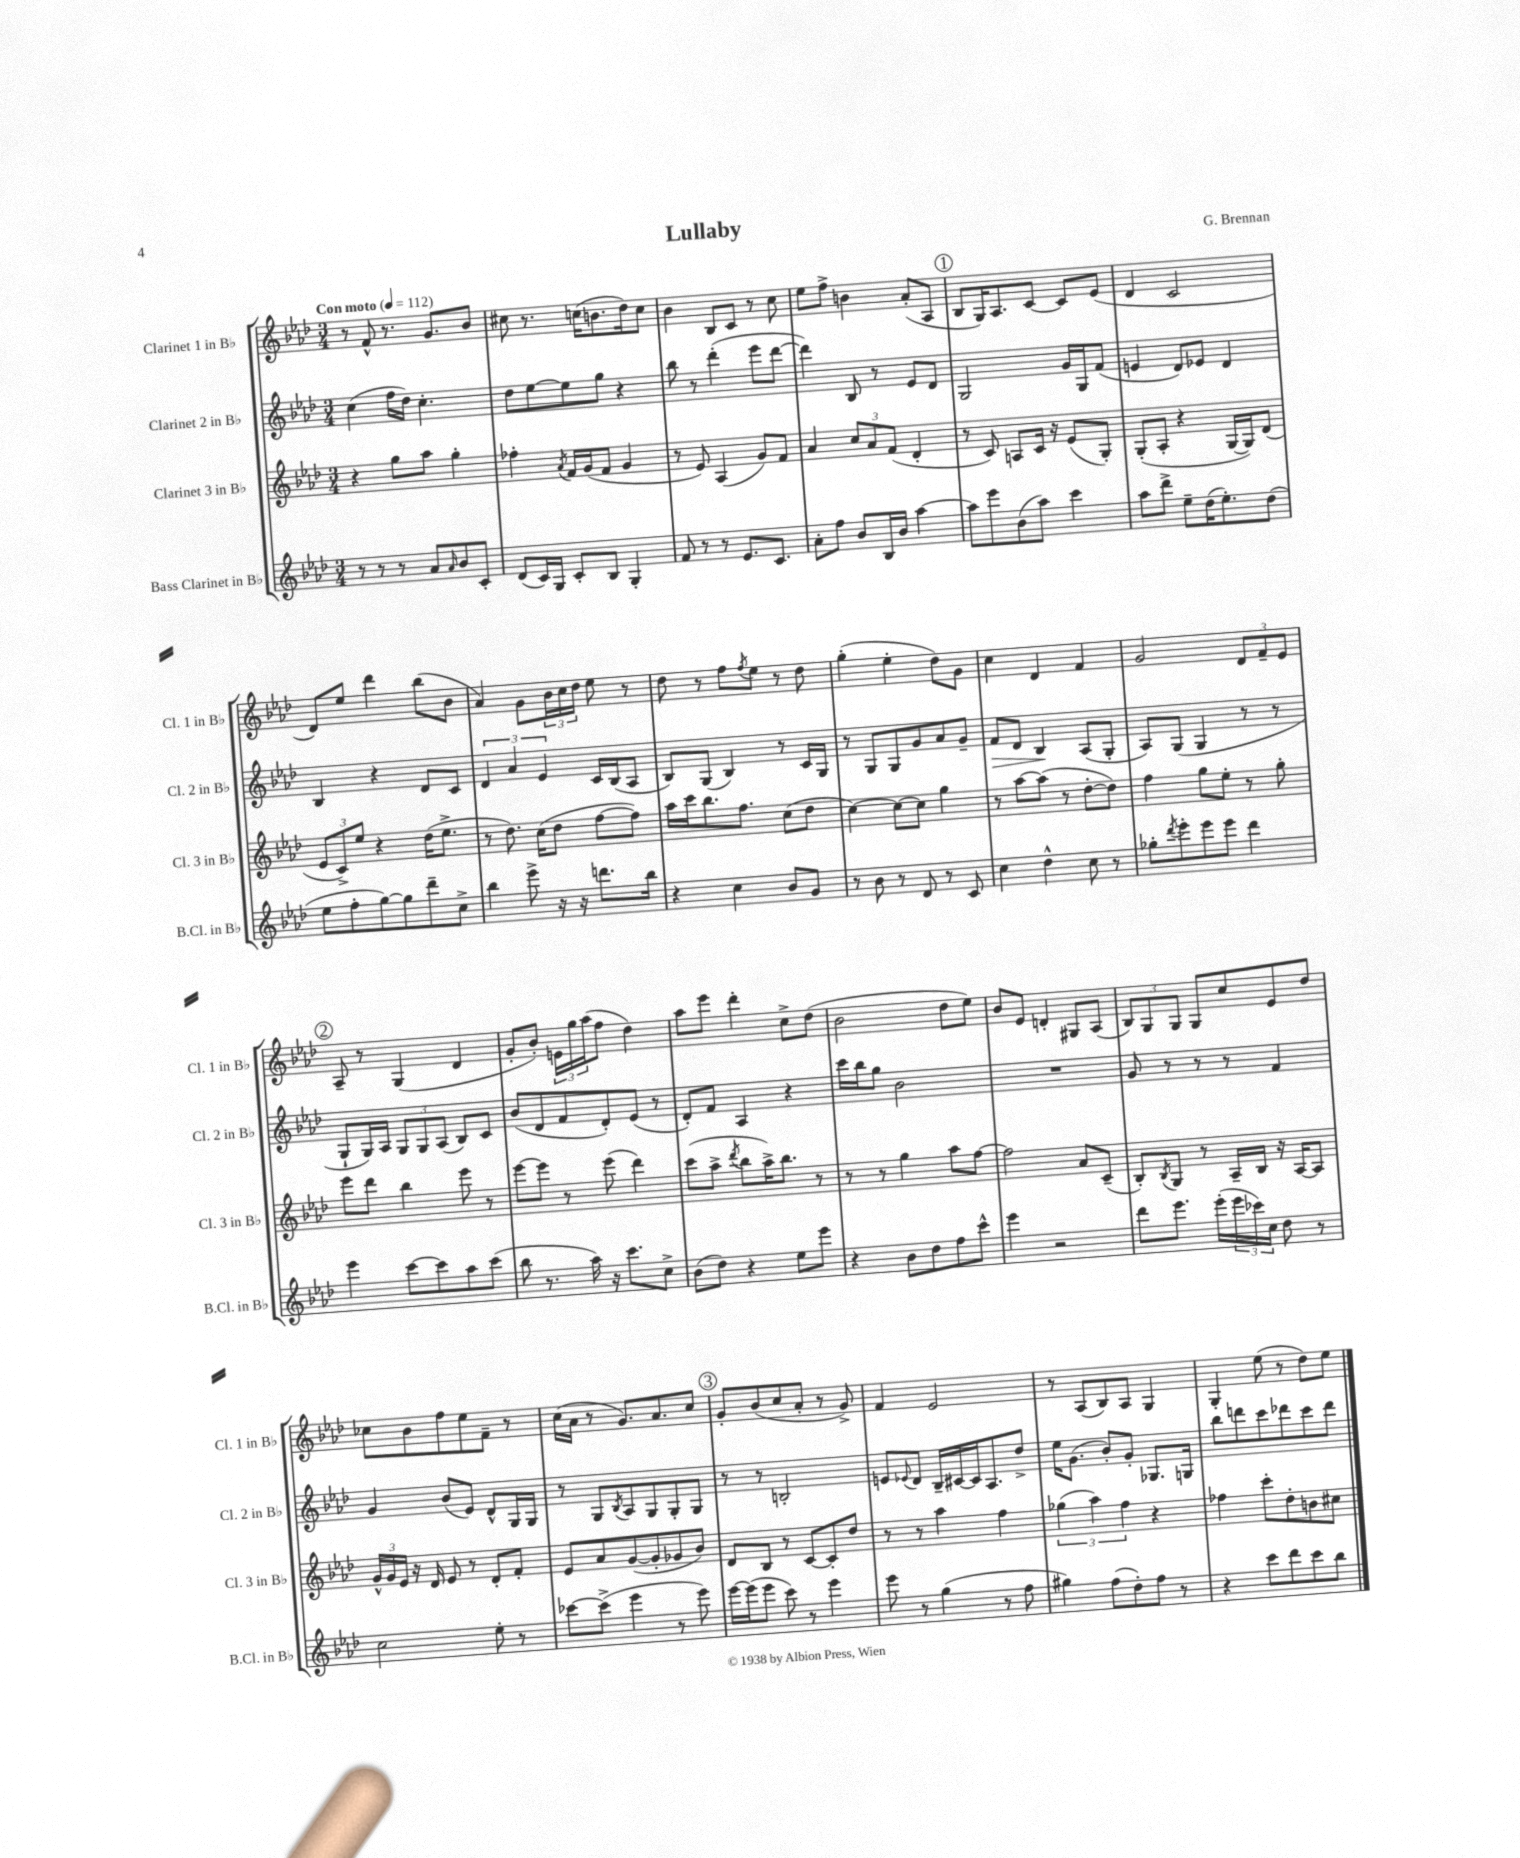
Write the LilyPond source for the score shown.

\header { title = "Lullaby" composer = "G. Brennan" }
<<
\new StaffGroup <<
\new Staff = "s0" \with { instrumentName = "Clarinet 1 in Bb" shortInstrumentName = "Cl. 1 in Bb" } {
    \clef treble \key aes \major \numericTimeSignature \time 3/4 \tempo "Con moto" 4 = 112
    r8 f'8-^ r8. g'8. bes'8 |
    cis''8 r8. c''16( b'8. des''16) c''8 |
    bes'4 bes8 c'8 r8 c''8 |
    ees''8 f''8-> b'4 aes'8-.( aes8 |
    \mark \markup { \circle "1" } bes8 g16) aes8. c'8~ c'8 ees'8( |
    des'4 c'2 |
    des'8) ees''8 des'''4 bes''8( bes'8 |
    aes'4) g'8 \tuplet 3/2 { bes'16 c''16 des''16 } ees''8 r8 |
    des''8 r8 f''8 \acciaccatura { f''8 } ees''8 r8 des''8 |
    g''4-.( ees''4-. des''8) g'8 |
    c''4 des'4 f'4 |
    g'2 \tuplet 3/2 { des'8 f'8-- ees'8 } |
    \mark \markup { \circle "2" } aes8-- r8 g4( des'4 |
    g'8-. bes'8-.) \tuplet 3/2 { e'16 g''16 aes''16( } f''8 des''4) |
    aes''8 ees'''8 des'''4-. c''8-> des''8( |
    bes'2 des''8 ees''8) |
    bes'8 ees'8 d'4-. gis8 aes8( |
    \tuplet 3/2 { bes8) g8 g8 } g8 c''8 ees'8 des''8 |
    ces''8 bes'8 f''8 ees''8 f'8-- r8 |
    c''16( aes'16 r8 g'8.) aes'8. c''8 |
    \mark \markup { \circle "3" } g'8-. bes'8( c''8 aes'8-. r8 g'8->) |
    f'4 ees'2 |
    r8 aes8( bes8) aes8 g4 |
    g4-. ees''8( r8 des''8) ees''8 \bar "|." |
}
\new Staff = "s1" \with { instrumentName = "Clarinet 2 in Bb" shortInstrumentName = "Cl. 2 in Bb" } {
    \clef treble \key aes \major \numericTimeSignature \time 3/4
    c''4( f''16 des''16) c''4.-. |
    des''8 ees''8~ ees''8 g''8 r4 |
    bes''8 r8 des'''4-.( ees'''8 des'''8~ |
    des'''4) bes8 r8 ees'8 des'8 |
    \mark \markup { \circle "1" } g2 g'16 g16 f'8( |
    e'4 des'8) ees'8 des'4 |
    bes4 r4 des'8 c'8 |
    \tuplet 3/2 { des'4 aes'4 ees'4 } c'16 bes16( aes8 |
    bes8) g8( bes4) r8 c'16 g16 |
    r8 g8 g8 g'8 aes'8 g'8-- |
    f'8\> des'8 bes4\! aes8( g8-. |
    aes8) g8( g4 r8 r8 |
    \mark \markup { \circle "2" } g8-! g16) aes16 \tuplet 3/2 { g8 g8 aes8( } bes8) c'8 |
    bes'8( des'8 f'8 des'8-.) ees'8( r8 |
    des'8-.) f'8 aes4 r4 |
    c'''16 bes''16 g''8 bes'2 |
    R2. |
    g'8 r8 r8 r8 f'4 |
    g'4 bes'8( ees'8) des'8-^ g16 g16 |
    r8 g8 \acciaccatura { bes8 } aes8 g8 g8-. g8 |
    \mark \markup { \circle "3" } r8 r8 b2-. |
    e'8 \appoggiatura { ees'8 } des'8 bes16-- cis'16~ cis'16 aes8. des''8-> |
    ees''16 g'8.( bes'8-.) g'8-. ges8. g16 |
    bes''8 d'''8 c'''8 des'''8 c'''8 des'''8 \bar "|." |
}
\new Staff = "s2" \with { instrumentName = "Clarinet 3 in Bb" shortInstrumentName = "Cl. 3 in Bb" } {
    \clef treble \key aes \major \numericTimeSignature \time 3/4
    r4 g''8 aes''8 g''4-. |
    fes''4-. \acciaccatura { aes'8 } f'16 g'16( f'8 g'4 |
    r8 ees'8) aes4( g'8) f'8 |
    aes'4 \tuplet 3/2 { c''8 aes'8 f'8( } des'4-. |
    \mark \markup { \circle "1" } r8 c'8) a8 c'16 r16 ees'8( g8-.) |
    g8-.( aes8-. r4 g16~ g16) des'8( |
    \tuplet 3/2 { ees'8 c'8->) ees''8 } r4 des''16( ees''8.-> |
    r8 des''8.) c''16( des''8 f''8~ f''8) |
    aes''16 c'''16 bes''8. f''8. c''8( des''8 |
    c''4~) c''8~ c''8 g''4 |
    r8 aes''8~ aes''8( r8 des''8~-. des''8) |
    f''4 g''8 ees''8-. r8 g''8-. |
    \mark \markup { \circle "2" } ees'''8 des'''8 bes''4 ees'''8 r8 |
    ees'''8~ ees'''8 r8 ees'''8( des'''4) |
    c'''8( aes''8-> \acciaccatura { des'''8 } bes''8 aes''16->) bes''8. r8 |
    r8 r8 g''4 aes''8 f''8~ |
    f''2 aes'8 c'8--( |
    bes8-.) \acciaccatura { bes8 } g8 r8 aes16-- bes16 r16 aes16~ aes8 |
    \tuplet 3/2 { g'16-^ g'16 ees'16 } r16 des'16 ees'8 r8 des'8-. f'8-. |
    ees'8 aes'8 g'8~( g'8-. ges'8 bes'8) |
    \mark \markup { \circle "3" } des'8 bes8 r8 c'8~ c'8-. des''8 |
    r8 r8 aes''4 f''4 |
    \tuplet 3/2 { ges''4( aes''4) f''4 } r4 |
    fes''4 c'''8-. des''8-. b'8 cis''8 \bar "|." |
}
\new Staff = "s3" \with { instrumentName = "Bass Clarinet in Bb" shortInstrumentName = "B.Cl. in Bb" } {
    \clef treble \key aes \major \numericTimeSignature \time 3/4
    r8 r8 r8 aes'8 \grace { aes'16 } bes'8 c'8-. |
    des'8( c'16) g16 c'8-. bes8 g4-. |
    f'8 r8 r8 ees'8. c'8. |
    aes'8-. f''8 bes'8 bes16 bes'16 aes''4~ |
    \mark \markup { \circle "1" } aes''8 ees'''8 bes'8( aes''8) c'''4 |
    aes''8 des'''8-> ees''8-- des''16( ees''8.-.) des''8( |
    ees''8 f''8-. g''8~) g''8 des'''8-- c''8-> |
    bes''4 ees'''8-> r16 r16 d'''8. bes''16 |
    r4 c''4 bes'8 g'8 |
    r8 bes'8 r8 des'8 r8 c'8 |
    c''4 des''4-^ c''8 r8 |
    ges''8-. \acciaccatura { des'''8 } ees'''8-. ees'''8 ees'''8 des'''4 |
    \mark \markup { \circle "2" } ees'''4 c'''8~ c'''8 aes''8 c'''8( |
    bes''8 r8. aes''16) r16 c'''8. c''8-> |
    bes'8( des''8) r4 ees''8 ees'''8 |
    r4 bes'8 des''8 f''8 c'''8-^ |
    ees'''4 r2 |
    des'''8 ees'''8. ees'''16-.( \tuplet 3/2 { ees'''16 ces'''16) c''16 } des''8 r8 |
    c''2 ees''8-. r8 |
    ces'''8~ ces'''8->( ees'''4 r8 ees'''8) |
    \mark \markup { \circle "3" } ees'''16~ ees'''16( ees'''8 c'''8) r8 ees'''4 |
    ees'''8 r8 g''4( r8 f''8 |
    gis''4) f''8( des''8-.) f''8 r8 |
    r4 c'''8 des'''8 c'''8 bes''8 \bar "|." |
}
>>
>>
\layout { \context { \Score \remove "Bar_number_engraver" } }
